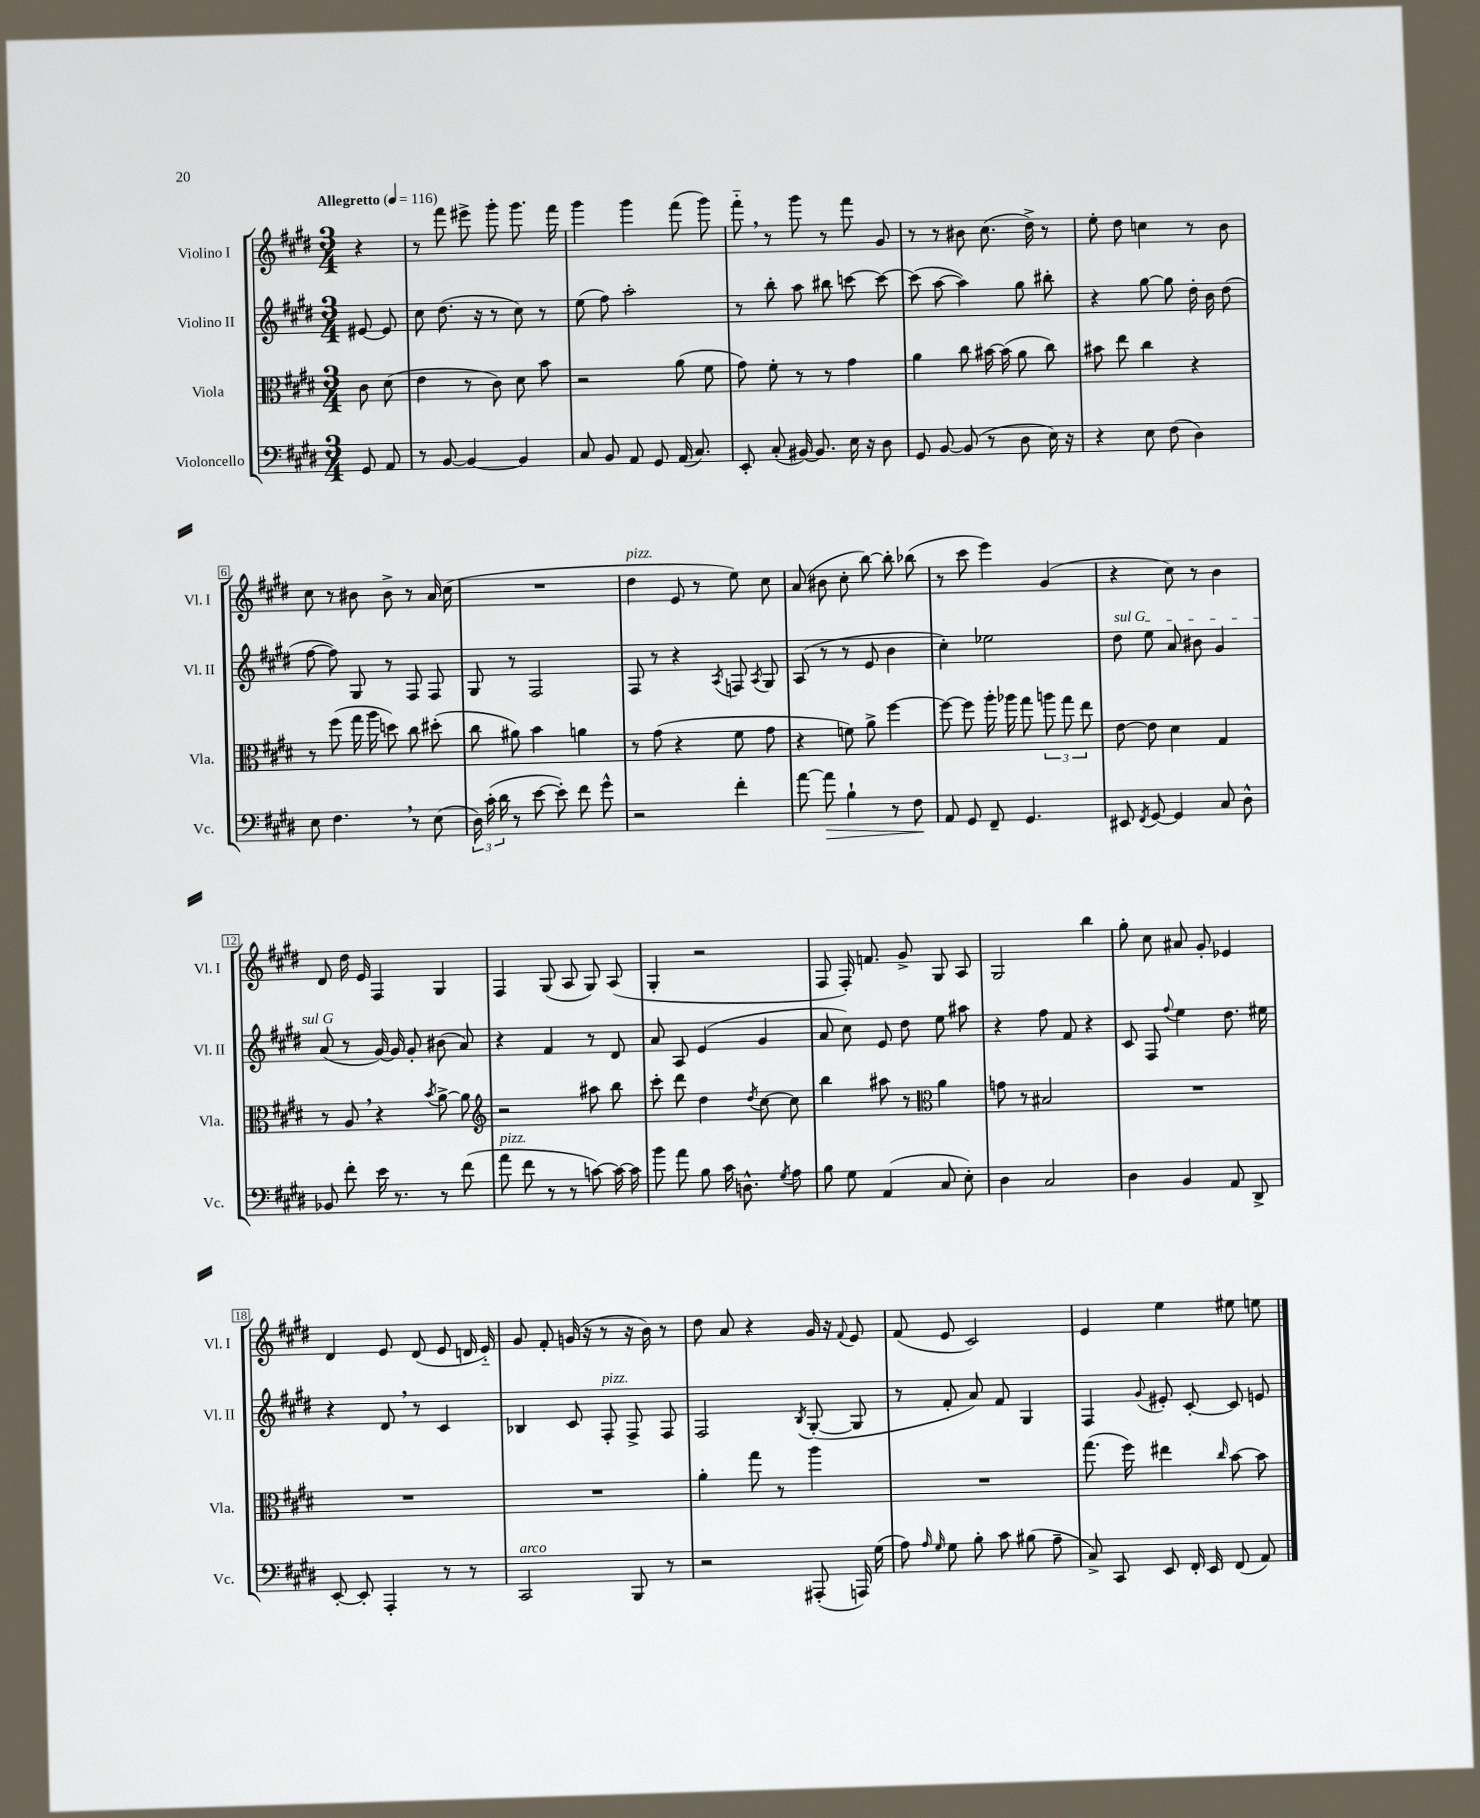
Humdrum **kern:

**kern	**kern	**kern	**kern
*staff4	*staff3	*staff2	*staff1
*clefF4	*clefC3	*clefG2	*clefG2
*k[f#c#g#d#]	*k[f#c#g#d#]	*k[f#c#g#d#]	*k[f#c#g#d#]
*M3/4	*M3/4	*M3/4	*M3/4
*MM116	*MM116	*MM116	*MM116
8GG#/	8c#\	[8e#/	4r
8AA/	(8d#\	8e#/]	.
=	=	=	=
8r	4e\	8cc#\	8r
[8BB/	.	(8.dd#\	8fff#\
4BB/_	8r	.	8eee#^\
.	.	16r	.
.	8c#\)	8r	8ggg#'\
4BB/]	8d#\	8cc#\)	8.ggg#\
.	8b\	8r	.
.	.	.	16fff#\
=	=	=	=
8C#/	2r	(8ee\	4ggg#\
8BB/	.	8ff#\)	.
8AA/	.	2aa'\	4ggg#\
8GG#/	.	.	.
(16AA/	(8a\	.	(8fff#\
8.C#/)	.	.	.
.	8f#\	.	8ggg#\)
=	=	=	=
8EE'/	8g#\)	8r	8fff#'~\
(8C#'/	8f#'\	8bb'\	8r
[16BB#/)	8r	8aa\	8ggg#\
8.BB#/]	.	.	.
.	8r	8bb#\	8r
16E\	4g#\	[8ccc\	8fff#\
16r	.	.	.
8D#\	.	8ccc\_	8g#/
=	=	=	=
8GG#/	4a\	(8ccc\]	8r
[8BB/	.	[8aa\	8r
(8BB/]	8cc#\	4aa\])	8b#\
8r	[16b#\	.	(8.cc#\
.	(16b#\]	.	.
8D#\	8a\	8gg#\	.
.	.	.	16dd#^\)
16E\)	8cc#\)	8bb#'\	8r
16r	.	.	.
=	=	=	=
4r	8b#\	4r	8ee'\
.	8ee\	.	8dd#\
8E\	4cc#\	[8gg#\	4cc\
(8F#\	.	8gg#\]	.
4D#\)	4r	16dd#'\	8r
.	.	16b\	.
.	.	(8dd#\	8b\
=	=	=	=
8E\	8r	[8ff#\	8cc#\
4.F#\	(8ff#\	8ff#\])	8r
.	16gg#\	8G#/	8b#\
.	16aa\	.	.
.	8dd\)	8r	8b#^\
8r	8cc#\	8F#/	8r
(8E\	(8dd#'\	8F#/	16a/
.	.	.	(16cc#\
=	=	=	=
24D#\)	8cc#\	8G#/	2.r
(24c#'\	.	.	.
24d#\	.	.	.
8r	8a#\)	8r	.
[8e\	4b\	2F#/	.
8e'\])	.	.	.
8f#\	4a\	.	.
8g#^^\	.	.	.
=	=	=	=
2r	8r	8F#/	4dd#\
.	(8g#\	8r	.
.	4r	4r	8e/
.	.	.	8r
.	.	8qA/	.
4f#'\	8f#\	8F/	8ee\)
.	.	8qA/	.
.	8g#\	8G#/	8cc#\
=	=	=	=
[8a\	4r	(8A/	(8a/
8a\]	.	8r	8b#\
4B`\	8f\)	8r	8cc#'\
.	8a^\	8e/	[8bb\)
8r	[4ff#\	4b\	8bb'\]
8F#\	.	.	(8bb-\
=	=	=	=
8AA/	8ff#\_	4cc#'\)	8r
8GG#/	8ff#\]	.	8ccc#\
8FF#~/	16aa'\	2ee-\	4eee\)
.	16aa-\	.	.
4.GG#/	8gg#\	.	.
.	12aa\	.	(4g#/
.	12gg#\	.	.
.	12ee\	.	.
=	=	=	=
8EE#/	[8e\	8dd#\	4r
8qFF#/	.	.	.
[8GG#/	8e\]	8ee\	.
4GG#/]	4d#\	8a/	8cc#\)
.	.	8b#\	8r
8C#/	4G#/	4g#/	4b\
8D#^^\	.	.	.
=	=	=	=
8BB-/	8r	(8a/	8d#/
8f#'\	8A/	8r	16dd#\
.	.	.	16e/
16e\	4r	[16g#/)	4F#/
8.r	.	16g#/]	.
.	.	8g#'/	.
.	8qb/	.	.
8r	[8a^\	(8b#\	4G#/
(8f#\	8a\]	8a/)	.
=	=	=	=
*	*clefG2	*	*
8a\	2r	4r	4F#/
8f#\	.	.	.
8r	.	4f#/	(8G#/
8r	.	.	8A/
[8c\)	8aa#\	8r	8G#/)
16c\_	8bb\	8d#/	(8A/
16c\]	.	.	.
=	=	=	=
8b\	8ccc#'\	8a/	4G#'/
8a\	8ddd#\	8A/	.
8B\	4dd#\	(4e/	2r
16c#\	.	.	.
8.D^^\	.	.	.
.	8qdd#/	.	.
.	[8cc#\	4g#/	.
8qG#/	.	.	.
8A\	8cc#\]	.	.
=	=	=	=
8B\	4bb\	8a/	8F#/
8G#\	.	8cc#\)	16F#'/)
.	.	.	8.f/
(4AA/	8aa#\	8e/	.
.	8r	8dd#\	8g#^/
*	*clefC3	*	*
8C#/	4a\	8ee\	8G#/
8E'\)	.	8aa#\	8A/
=	=	=	=
4D#\	8g\	4r	2G#/
.	8r	.	.
2C#/	2B#/	8ff#\	.
.	.	8f#/	.
.	.	4r	4bb\
=	=	=	=
4D#\	2.r	8c#/	8gg#'\
.	.	8F#/	8cc#\
.	.	8qqff#/	.
4BB/	.	4ee\	8a#/
.	.	.	8g#'/
8AA/	.	8.dd#\	4e-/
8DD#^/	.	.	.
.	.	16ee#\	.
=	=	=	=
[8EE'/	2.r	4r	4d#/
8EE'/]	.	.	.
4AAA'/	.	8d#/	8e/
.	.	8r	(8d#/
8r	.	4c#/	8e/
8r	.	.	16d/
.	.	.	16e'~/)
=	=	=	=
2CC#/	2.r	4B-/	8g#/
.	.	.	8f#'/
.	.	8c#/	(16g/
.	.	.	16r
.	.	8F#'/	8r
8BBB/	.	8F#^/	16r
.	.	.	16b\)
8r	.	8F#/	8r
=	=	=	=
2r	4a'\	2F#/	8dd#\
.	.	.	8a/
.	8gg#\	.	4r
.	8r	.	.
.	.	8qB/	.
(8AAA#'/	4aa\	([8G#'/	16g#/
.	.	.	16r
.	.	.	8qqf#/
16AAA/)	.	8G#/]	8e/
(16G#\	.	.	.
=	=	=	=
8A\)	2.r	8r	(8f#/
16qqA/	.	.	.
16qqG#/	.	.	.
8G#\	.	8f#'/	8e/
8B'\	.	8a/)	2c#/)
8c#\	.	8f#/	.
(8B#\	.	4G#/	.
8A~\	.	.	.
=	=	=	=
8C#^/)	(8.gg#\	4F#/	4e/
8CC#/	.	.	.
.	16ff#\)	.	.
.	.	8qqg#/	.
8EE/	4ee#\	8e#'/	4ee\
16FF#'/	.	[8c#'/	.
16EE/	.	.	.
.	16qqcc#/	.	.
(8FF#/	[8b\	8c#/]	8ee#\
8AA/)	8b\]	8e/	8ee\
==	==	==	==
*-	*-	*-	*-
